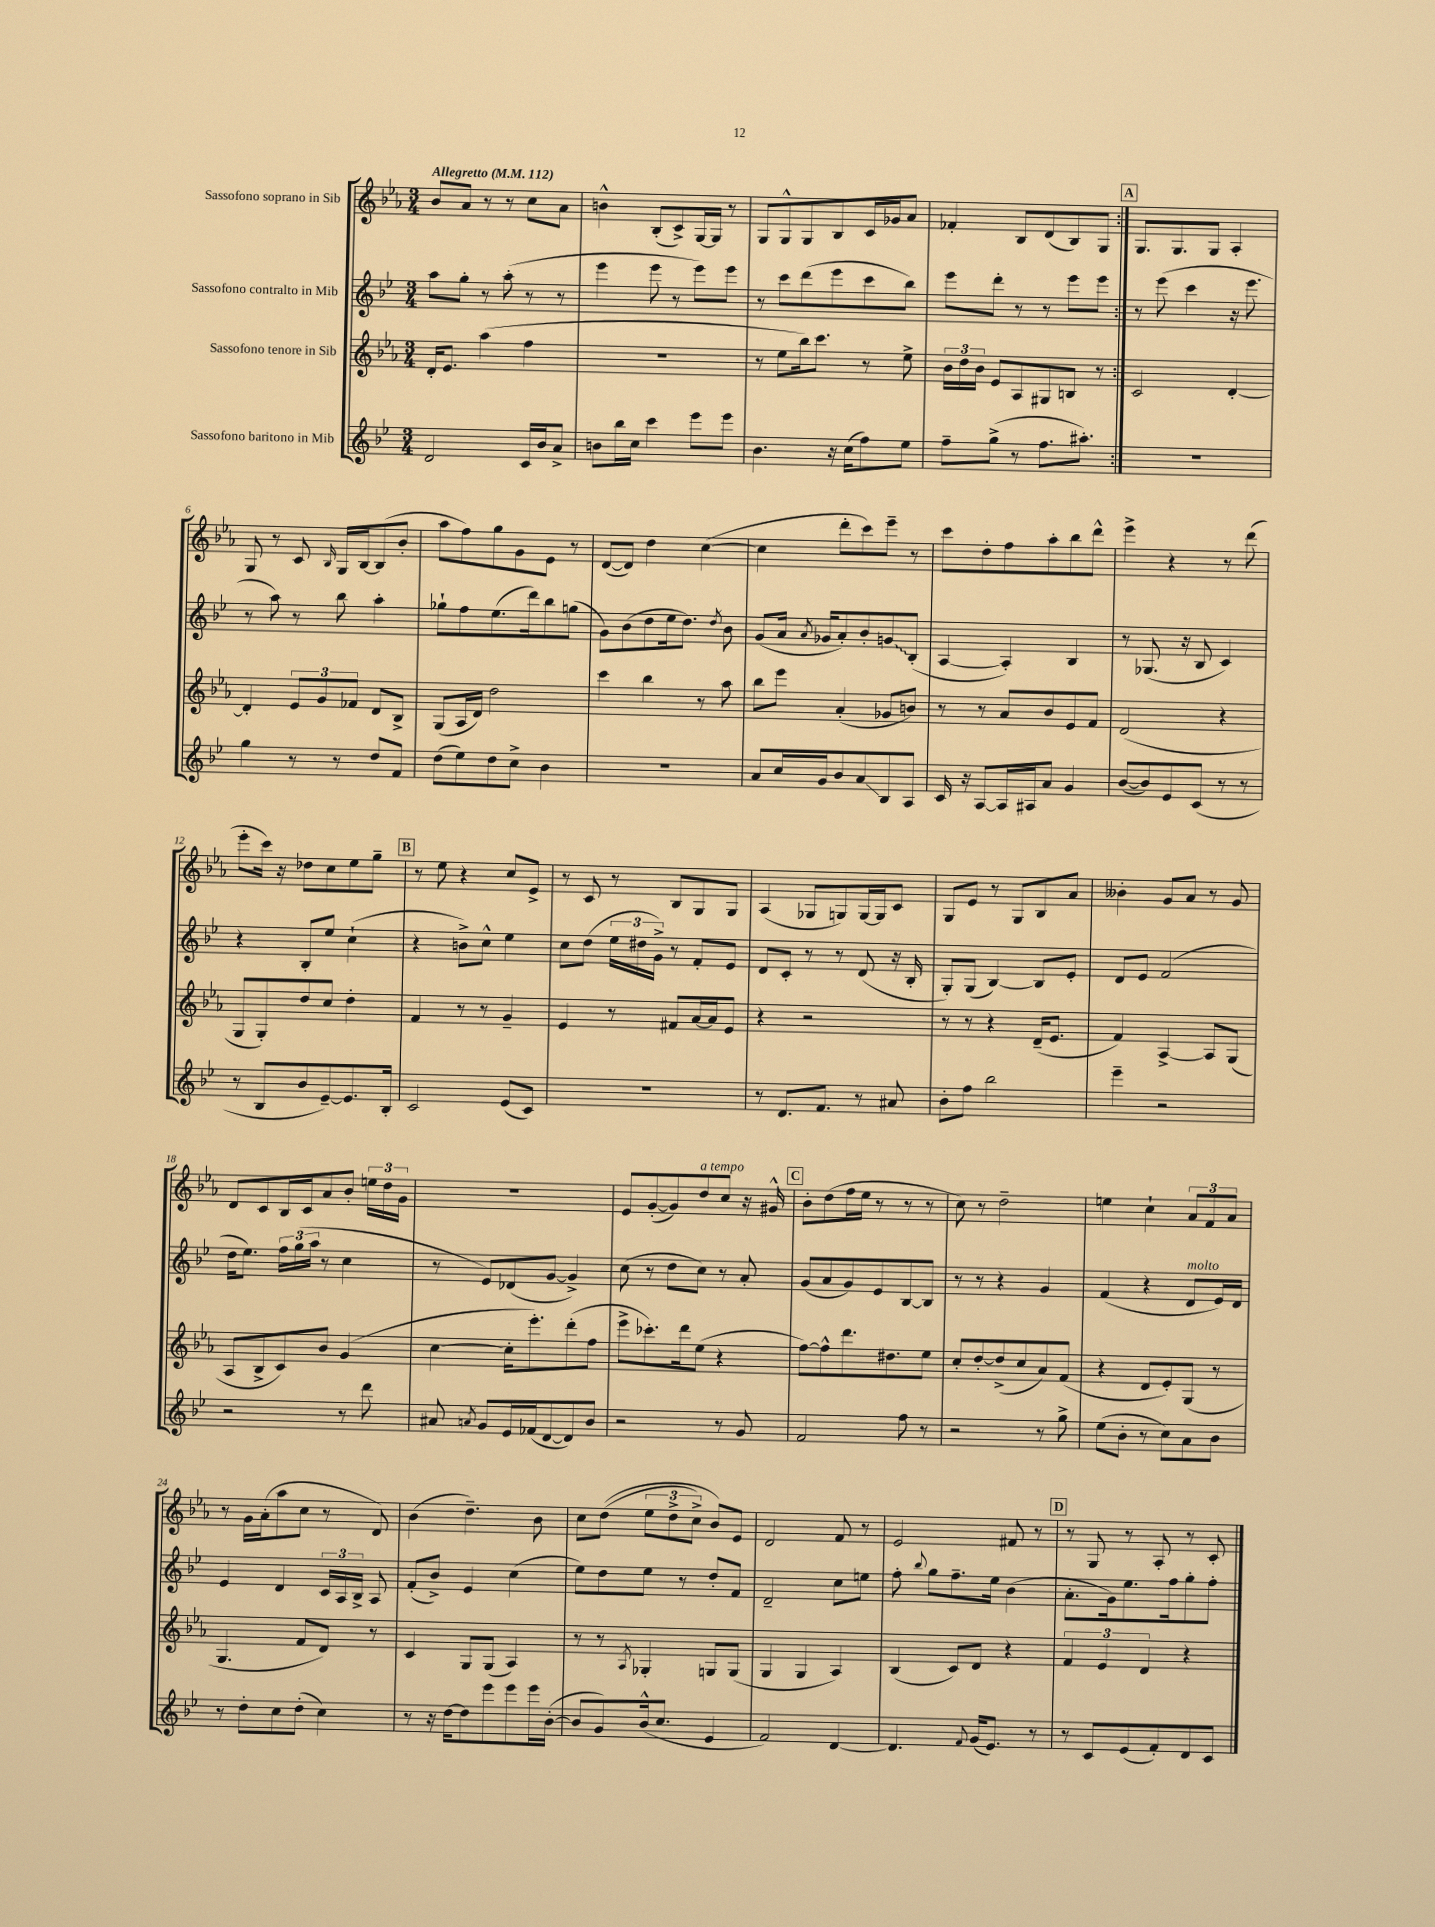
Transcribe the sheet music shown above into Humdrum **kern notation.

**kern	**kern	**kern	**kern
*staff4	*staff3	*staff2	*staff1
*clefG2	*clefG2	*clefG2	*clefG2
*k[b-e-]	*k[b-e-a-]	*k[b-e-]	*k[b-e-a-]
*M3/4	*M3/4	*M3/4	*M3/4
*MM112	*MM112	*MM112	*MM112
2d	16d'	8aa	8b-
.	8.e-	.	.
.	.	8gg'	8a-
.	(4aa-	8r	8r
.	.	(8aa'	8r
16c	4ff	8r	8cc
16b-	.	.	.
8a^	.	8r	8a-
=	=	=	=
8b	2.r	4eee-	4b^^
16bb-	.	.	.
16cc	.	.	.
4ccc	.	8eee-	(8B-'
.	.	8r	8c^)
8eee-	.	8eee-)	[16G
.	.	.	16G]
8eee-	.	8eee-	8r
=	=	=	=
4.b-	8r	8r	8G
.	8ee-	8ccc	8G^^
.	16bb-)	(8ddd	8G
.	8.ccc	.	.
16r	.	8eee-	8B-
(16cc	.	.	.
8ff)	8r	8ccc	16c
.	.	.	16g-
8ee-	8ee-^	8bb-)	8a-
=	=	=	=
8ff~	24b-	8eee-	4f-'
.	24dd	.	.
.	24b-	.	.
(8gg^	8e-	8ddd'	.
8r	8A-	8r	8B-
8.ff	8G#	8r	(8d
.	8B	8eee-	8B-)
8.aa#')	.	.	.
.	8r	8eee-	8G
=:|!	=:|!	=:|!	=:|!
2.r	2c	8r	8.G
.	.	(8eee-	.
.	.	.	8.G
.	.	4ccc	.
.	.	.	8G
.	[4d'	16r	4A-'
.	.	8.eee-	.
=	=	=	=
4gg	4d']	8r	8G
.	.	8aa)	8r
8r	12e-	8r	8c
.	12g	.	.
.	.	.	16qqB-
8r	.	8bb-	16G
.	12f-	.	.
.	.	.	[16B-
8dd	8d	4aa'	(8B-]
8f	8B-^	.	8b-'
=	=	=	=
(8dd	(8G	8gg-`	8aa-
8ee-)	16A-	8ff	8ff)
.	16d)	.	.
8dd	2dd	(8.ee-	8gg
8cc^	.	.	8g
.	.	16ddd)	.
4b-	.	8bb-	8e-
.	.	(8gg	8r
=	=	=	=
2.r	4ccc	8g)	([8d
.	.	(8b-	8d])
.	4bb-	8dd	4dd
.	.	16ee-	.
.	.	8.dd)	.
.	8r	.	([4cc
.	.	8qdd	.
.	8aa-	8b-	.
=	=	=	=
8a	8bb-	(8g	4cc]
16cc	8eee-	16a	.
.	.	8qa	.
16g	.	16g-	.
8b-	(4a-'	8a')	8ddd'
8a	.	8b-'	8ccc)
8B-	8g-	8g	8eee-~
8A	8b)	(8B-'	8r
=	=	=	=
16c	8r	[4A	8ccc
16r	.	.	.
[8A	8r	.	8dd'
16A]	8a-	4A'])	8ff
16A#	.	.	.
8a	8b-	.	8aa-'
4g	8e-	4B-	8bb-
.	8f	.	8ddd^^
=	=	=	=
([8b-	(2d	8r	4eee-^
8b-])	.	(8.G-	.
8e-	.	.	4r
.	.	16r	.
(8c	.	8B-	.
8r	4r	4c)	8r
8r	.	.	(8ddd
=	=	=	=
8r	8G	4r	8eee-'
8B-	8G')	.	16ccc)
.	.	.	16r
8b-	8dd	8B-'	8dd-
[8e-~)	8cc	8ee-	8cc
8.e-]	4dd'	(4cc`	8ee-
.	.	.	8gg~
16B-'	.	.	.
=	=	=	=
2c	4f	4r	8r
.	.	.	8ee-
.	8r	8b^)	4r
.	8r	8cc^^	.
(8e-	4g~	4ee-	8cc
8c)	.	.	8e-^
=	=	=	=
2.r	4e-	8cc	8r
.	.	(8dd	8c
.	8r	24ee-	8r
.	.	24dd#	.
.	.	24g^)	.
.	8f#	8r	8B-
.	[16a-	8f'	8G
.	16a-]	.	.
.	8e-	8e-	8G
=	=	=	=
8r	4r	8d	(4A-
8.d	.	8c'	.
.	2r	8r	8G-
8.f	.	.	.
.	.	8r	8G)
8r	.	(8d	[16G
.	.	.	16G]
8a#	.	16r	8c
.	.	16B-'	.
=	=	=	=
8b-'	8r	8G')	8G
8ff	8r	(8G	8e-
2bb-	4r	[4B-)	8r
.	.	.	8G
.	(16d~	8B-]	8B-
.	8.e-	.	.
.	.	8e-'	8a-
=	=	=	=
4eee-~	4f)	8d	4b--'
.	.	8e-	.
2r	[4A-^	(2f	8g
.	.	.	8a-
.	8A-]	.	8r
.	(8G	.	8g
=	=	=	=
2r	8A-	16dd	8d
.	.	8.ee-)	.
.	8B-^	.	8c
.	8c)	24ff	16B-
.	.	(24gg	.
.	.	.	16c
.	.	24aa	.
.	8b-	8r	8a-
8r	(4g	4cc	8b-'
8ddd	.	.	24ee
.	.	.	24dd
.	.	.	24g
=	=	=	=
8a#	[4cc	8r	2.r
8qa	.	.	.
8g	.	8e-)	.
16e-	16cc']	(8d-	.
(16f-	8.eee-')	.	.
[8d	.	[8g	.
8d])	(8ddd'	4g^])	.
8b-	8ff	.	.
=	=	=	=
2r	8eee-^	(8cc	8e-
.	8.ccc-')	8r	([8g'
.	.	8dd	8g])
.	16ddd	.	.
.	(8ee-	8cc)	8dd
8r	4r	8r	8cc
8g	.	8a'	16r
.	.	.	16g#^^
=	=	=	=
2f	[8ff)	(8g	8b-'
.	8ff^^]	8a	(8dd
.	8.ddd	8g)	16ff
.	.	.	16ee-
.	.	8e-	8r
.	8.dd#	.	.
8ff	.	[8B-	8r
8r	8ee-	8B-]	8r
=	=	=	=
2r	8cc'	8r	8cc)
.	[8dd'	8r	8r
.	(8dd^]	4r	2dd~
.	8cc	.	.
8r	8a-)	4g	.
8gg^	(8f	.	.
=	=	=	=
(8ee-	4r	(4f	4ee
8b-'	.	.	.
8r	8d	4r	4cc`
8cc)	8e-')	.	.
8a	(8G	8d	12a-
.	.	.	12f
8b-	8r	16e-)	.
.	.	.	12a-
.	.	16d	.
=	=	=	=
8r	4.G	4e-	8r
8dd'	.	.	16g
.	.	.	(16a-'
8cc	.	4d	8aa-
(8dd'	8f	.	8cc
4cc)	8d)	24c	8r
.	.	24A	.
.	.	24B-^	.
.	8r	8A	8d)
=	=	=	=
8r	4c	(8f'	(4b-
16r	.	8b-^)	.
[16dd	.	.	.
8dd]	8G	4e-	4.dd~)
8eee-	(8G	.	.
8eee-	4A-)	(4cc	.
16eee-	.	.	8b-
([16b-'	.	.	.
=	=	=	=
8b-]	8r	8ee-)	8cc
8g)	8r	8dd	&((8dd
.	8qA-	.	.
(16b-^^	4G-'	8ee-	12ee-
8.cc	.	.	.
.	.	.	12dd^
.	.	8r	.
.	.	.	12cc^)
4e-	8G	8dd'	8b-&)
.	(8G	8f	8e-
=	=	=	=
2f)	4G	2d~	2d
.	4G	.	.
[4d	4A-)	8cc	8f
.	.	8ee	8r
=	=	=	=
4.d]	(4B-	8ff'	2e-
.	.	8qqbb-	.
.	.	8gg	.
.	8c)	8.ff~	.
8qqf	.	.	.
(16g	8d	.	.
8.e-)	.	16ee-	.
.	4r	(4b-	8f#
8r	.	.	8r
=	=	=	=
8r	6f	8.a'	8r
8c	.	.	8G
.	6e-	.	.
.	.	16g)	.
(8e-	.	8.ee-	8r
.	6d	.	.
8f')	.	.	8A-'
.	.	16ff	.
8d	4r	8gg'	8r
8c	.	8ff'	8c'
==	==	==	==
*-	*-	*-	*-
